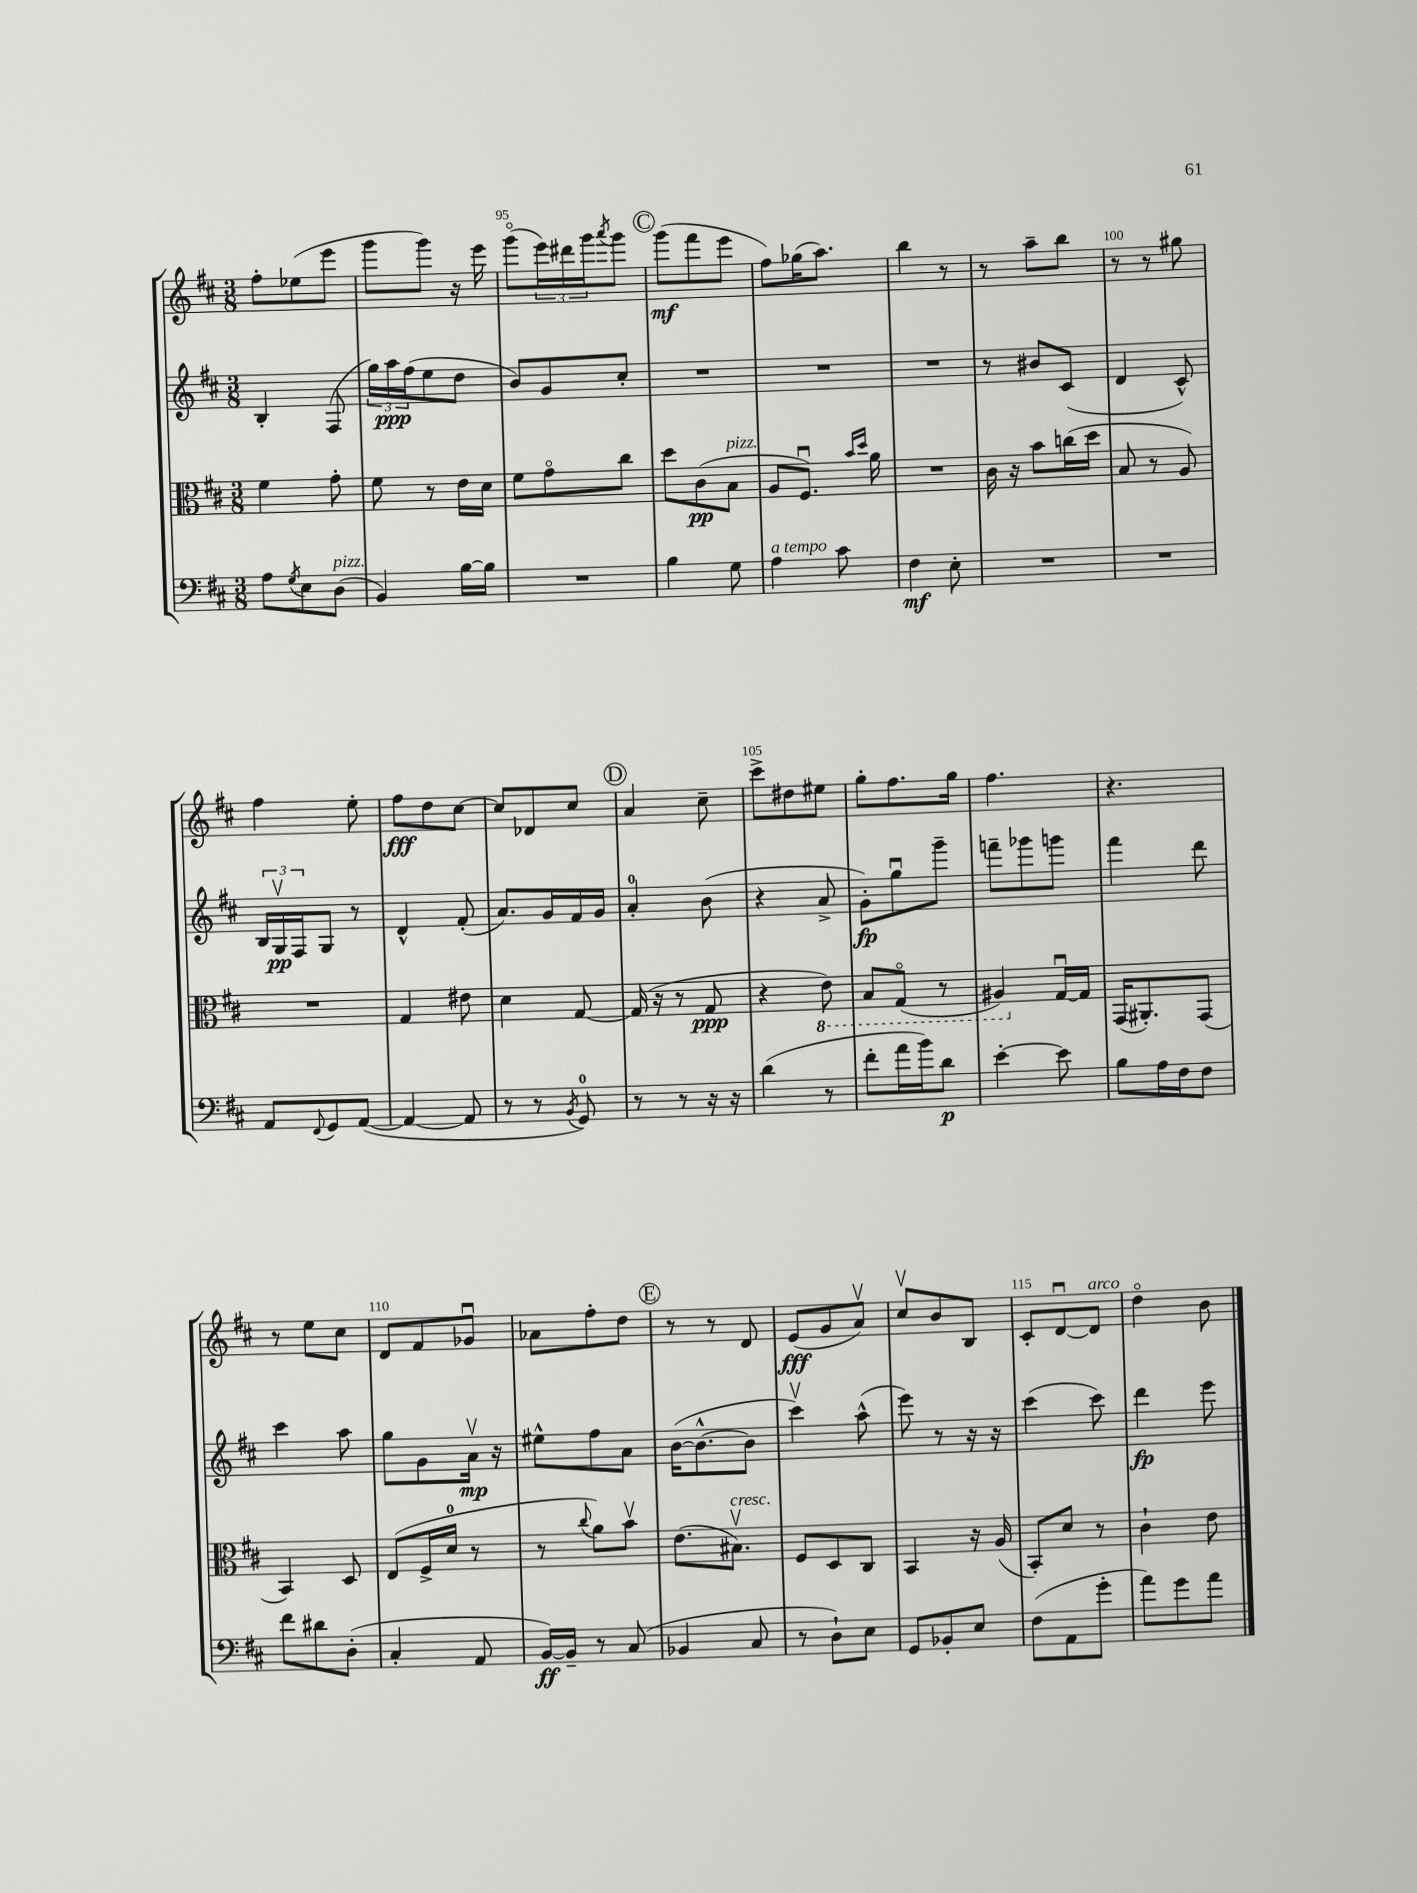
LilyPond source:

<<
\new StaffGroup <<
\new Staff = "s0" {
    \clef treble \key d \major \numericTimeSignature \time 3/8
    fis''8-. ees''8( e'''8 |
    g'''8 g'''8) r16 e'''16 |
    g'''8\flageolet( \tuplet 3/2 { e'''16) dis'''16 g'''16 } \acciaccatura { a'''8 } g'''8 |
    \mark \markup { \circle "C" } g'''8\mf( fis'''8 e'''8 |
    fis''8) ges''16( a''8.) |
    b''4 r8 |
    r8 a''8-- b''8 |
    r8 r8 gis''8 |
    fis''4 e''8-. |
    fis''8\fff d''8 cis''8~ |
    cis''8 des'8 cis''8 |
    \mark \markup { \circle "D" } a'4 cis''8-- |
    cis'''8-> dis''8 eis''8 |
    g''8-. fis''8. g''16 |
    fis''4. |
    r4. |
    r8 e''8 cis''8 |
    d'8 fis'8 ges'8\downbow |
    aes'8 fis''8-. d''8 |
    \mark \markup { \circle "E" } r8 r8 d'8 |
    e'8\fff( g'8 a'8\upbow) |
    cis''8\upbow b'8 b8 |
    cis'8-. d'8~\downbow d'8^\markup { \italic "arco" } |
    d''4\flageolet b'8 \bar "|." |
}
\new Staff = "s1" {
    \clef treble \key d \major \numericTimeSignature \time 3/8
    b4-. fis8( |
    \tuplet 3/2 { g''16) a''16\ppp fis''16( } e''8 d''8 |
    b'8) g'8 cis''8-. |
    \mark \markup { \circle "C" } R4. |
    R4. |
    R4. |
    r8 bis'8 cis'8( |
    d'4 cis'8-^) |
    \tuplet 3/2 { b16 g16\upbow\pp fis16 } g8 r8 |
    d'4-^ fis'8-.( |
    a'8.) g'16 fis'16 g'16 |
    \mark \markup { \circle "D" } a'4-0-. b'8( |
    r4 a'8-> |
    g'8-.\fp) g''8\downbow g'''8-- |
    f'''8-- ges'''8 g'''8 |
    fis'''4 d'''8 |
    cis'''4 a''8 |
    g''8 g'8 a'16\upbow\mp r16 |
    eis''8-^ fis''8 a'8 |
    \mark \markup { \circle "E" } b'16~( b'8.~-^ b'8 |
    cis'''4\upbow) a''8-^( |
    e'''8) r8 r16 r16 |
    cis'''4( cis'''8) |
    d'''4\fp e'''8 \bar "|." |
}
\new Staff = "s2" {
    \clef alto \key d \major \numericTimeSignature \time 3/8
    fis'4 g'8-. |
    fis'8 r8 e'16 d'16 |
    fis'8 g'8\flageolet cis''8 |
    \mark \markup { \circle "C" } d''8 cis'8\pp( b8^\markup { \italic "pizz." } |
    a8 fis8.\downbow) \grace { b'16 d''16 } a'16 |
    R4. |
    cis'16 r16 b'8 c''16( d''16 |
    b8 r8 a8) |
    R4. |
    g4 eis'8 |
    d'4 g8~ |
    \mark \markup { \circle "D" } g16( r16 r8 g8\ppp |
    r4 \ottava #-1 e8) |
    b,8 g,8\flageolet( r8 |
    ais,4) \ottava #0 g16~\downbow g16 |
    g,16( ais,8.-.) g,8( |
    b,4) d8 |
    e8( fis16-> d'16-0 r8 |
    r8 \appoggiatura { cis''8 } a'8) b'8\upbow |
    \mark \markup { \circle "E" } e'8.( bis8.\upbow^\markup { \italic "cresc." }) |
    fis8 d8 cis8 |
    b,4 r16 a16( |
    b,8-.) d'8 r8 |
    cis'4-! e'8 \bar "|." |
}
\new Staff = "s3" {
    \clef bass \key d \major \numericTimeSignature \time 3/8
    a8 \acciaccatura { g8 } e8 d8^\markup { \italic "pizz." }( |
    b,4) b16~ b16 |
    R4. |
    \mark \markup { \circle "C" } b4 g8 |
    a4^\markup { \italic "a tempo" } cis'8 |
    fis4\mf e8-. |
    R4. |
    R4. |
    a,8 \appoggiatura { fis,8 } g,8 a,8~( |
    a,4~ a,8 |
    r8 r8 \acciaccatura { b,8 } g,8-0) |
    \mark \markup { \circle "D" } r8 r8 r16 r16 |
    d'4( r8 |
    fis'8-. a'16 b'16) d'8\p |
    e'4~-. e'8 |
    b8 a16 fis16 fis8 |
    fis'8 dis'8 d8-.( |
    cis4-. a,8 |
    b,16~\ff) b,16-- r8 cis8( |
    \mark \markup { \circle "E" } bes,4 cis8 |
    r8 d8-!) e8 |
    g,8 bes,8-. e8 |
    fis8( a,8 g'8-. |
    a'8) g'8 a'8 \bar "|." |
}
>>
>>
\layout { \context { \Score currentBarNumber = #93 \override BarNumber.break-visibility = ##(#f #t #t) barNumberVisibility = #(every-nth-bar-number-visible 5) } }
